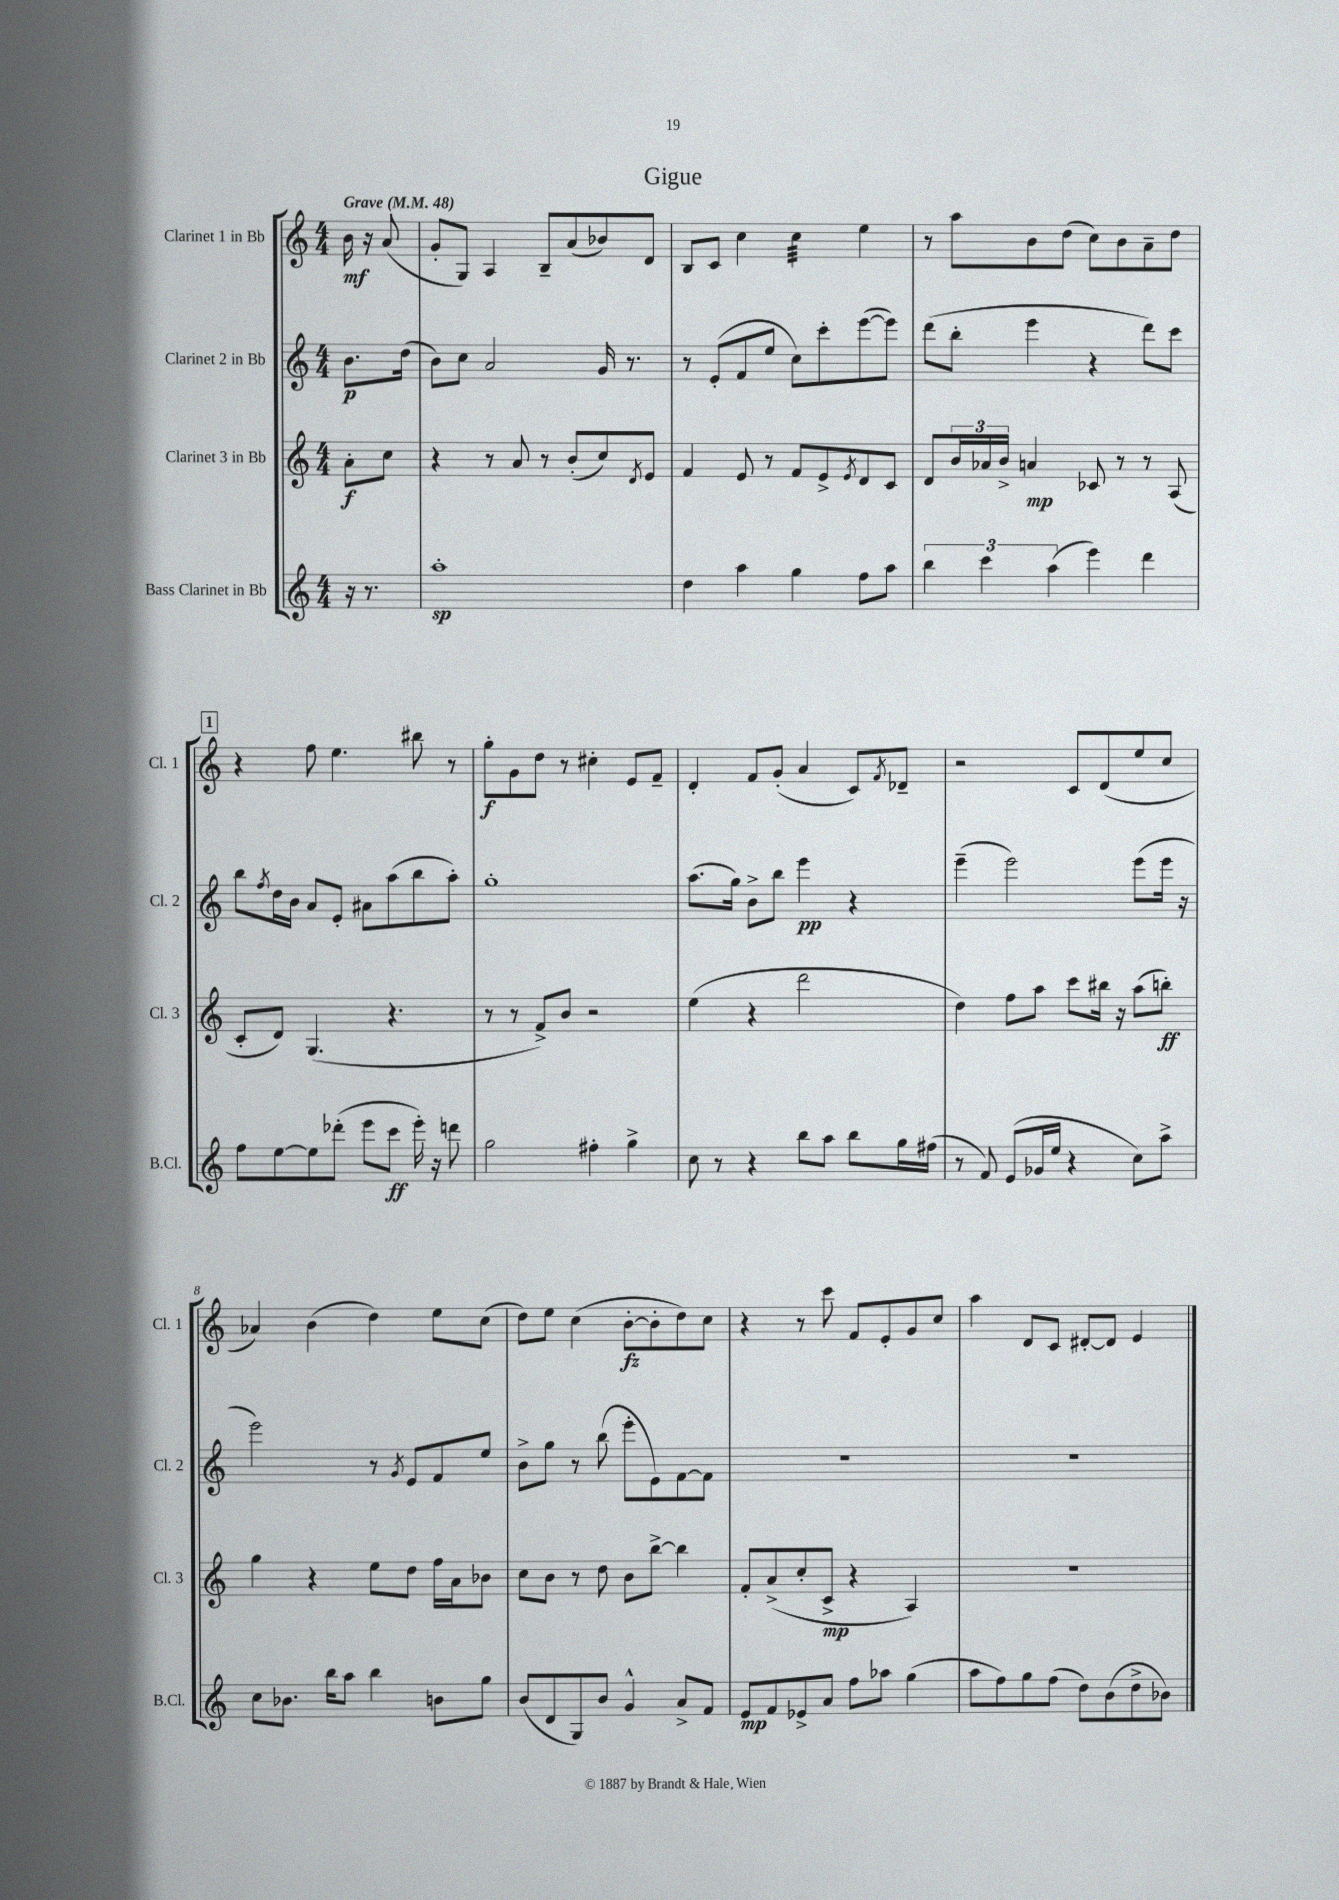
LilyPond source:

\header { title = "Gigue" }
<<
\new StaffGroup <<
\new Staff = "s0" \with { instrumentName = "Clarinet 1 in Bb" shortInstrumentName = "Cl. 1" } {
    \clef treble \key c \major \numericTimeSignature \time 4/4 \partial 4 \tempo "Grave" 4 = 48
    b'16\mf r16 a'8( |
    g'8-. g8) a4 b8-- a'8( bes'8) d'8 |
    b8 c'8 c''4 c''4:32 e''4 |
    r8 a''8 b'8 d''8( c''8) b'8 a'8-- d''8 |
    \mark \markup { \box "1" } r4 f''8 e''4. bis''8 r8 |
    g''8-.\f g'8 d''8 r8 cis''4-. e'8 f'8-- |
    d'4-. f'8 g'8-.( a'4 c'8) \acciaccatura { f'8 } des'8-- |
    r2 c'8 d'8( e''8 c''8 |
    aes'4) b'4( d''4) e''8 c''8( |
    d''8) e''8 c''4( b'8~-.\fz b'8-. d''8) c''8 |
    r4 r8 c'''8 f'8 e'8-. g'8 c''8 |
    a''4 d'8 c'8 dis'8~-. dis'8 e'4 \bar "|." |
}
\new Staff = "s1" \with { instrumentName = "Clarinet 2 in Bb" shortInstrumentName = "Cl. 2" } {
    \clef treble \key c \major \numericTimeSignature \time 4/4 \partial 4
    b'8.\p d''16( |
    b'8) c''8 a'2 g'16 r8. |
    r8 e'8-.( f'8 e''8 c''8) c'''8-. e'''8~( e'''8) |
    d'''8( b''8-. e'''4 r4 d'''8) c'''8 |
    \mark \markup { \box "1" } b''8 \acciaccatura { f''8 } d''16 b'16 a'8 e'8-. ais'8 a''8( b''8 a''8-.) |
    g''1-. |
    a''8.( g''16) b'8-> b''8 e'''4\pp r4 |
    e'''4--( e'''2) e'''8( e'''16 r16 |
    e'''2) r8 \acciaccatura { g'8 } e'8 f'8 e''8 |
    b'8-> g''8 r8 b''8( e'''8-. e'8) f'8~ f'8 |
    R1 |
    R1 \bar "|." |
}
\new Staff = "s2" \with { instrumentName = "Clarinet 3 in Bb" shortInstrumentName = "Cl. 3" } {
    \clef treble \key c \major \numericTimeSignature \time 4/4 \partial 4
    a'8-.\f c''8 |
    r4 r8 a'8 r8 b'8-.( c''8) \acciaccatura { d'8 } e'8 |
    f'4 e'8 r8 f'8 e'8-> \acciaccatura { e'8 } d'8 c'8 |
    d'8 \tuplet 3/2 { b'16 aes'16 b'16-> } a'4\mp ces'8 r8 r8 a8( |
    \mark \markup { \box "1" } c'8-. d'8) g4.( r4. |
    r8 r8 f'8->) b'8 r2 |
    e''4( r4 d'''2 |
    d''4) f''8 a''8 c'''8 bis''16 r16 a''8( b''8-.\ff) |
    g''4 r4 e''8 d''8 f''16 a'16 bes'8 |
    c''8 b'8 r8 d''8 b'8 b''8~-> b''4 |
    f'8-. a'8->( c''8-. c'8->\mp r4 a4) |
    R1 \bar "|." |
}
\new Staff = "s3" \with { instrumentName = "Bass Clarinet in Bb" shortInstrumentName = "B.Cl." } {
    \clef treble \key c \major \numericTimeSignature \time 4/4 \partial 4
    r16 r8. |
    a''1-.\sp |
    d''4 a''4 g''4 f''8 a''8 |
    \tuplet 3/2 { b''4 c'''4 a''4( } e'''4) d'''4 |
    \mark \markup { \box "1" } f''8 e''8~ e''8 des'''8-.( e'''8 c'''8\ff e'''16-.) r16 d'''8 |
    g''2 fis''4-. g''4-> |
    c''8 r8 r4 b''8 a''8 b''8 g''16 fis''16( |
    r8 f'8) e'8( ges'16 e''16 r4 c''8) a''8-> |
    c''8 bes'8. b''16 a''8 b''4 b'8 g''8 |
    b'8( d'8 g8) b'8 g'4-^ a'8-> f'8 |
    e'8\mp f'8 ees'8-> a'8 f''8 aes''8 g''4( |
    a''8 f''8) g''8 f''8( d''8) b'8( d''8-> bes'8) \bar "|." |
}
>>
>>
